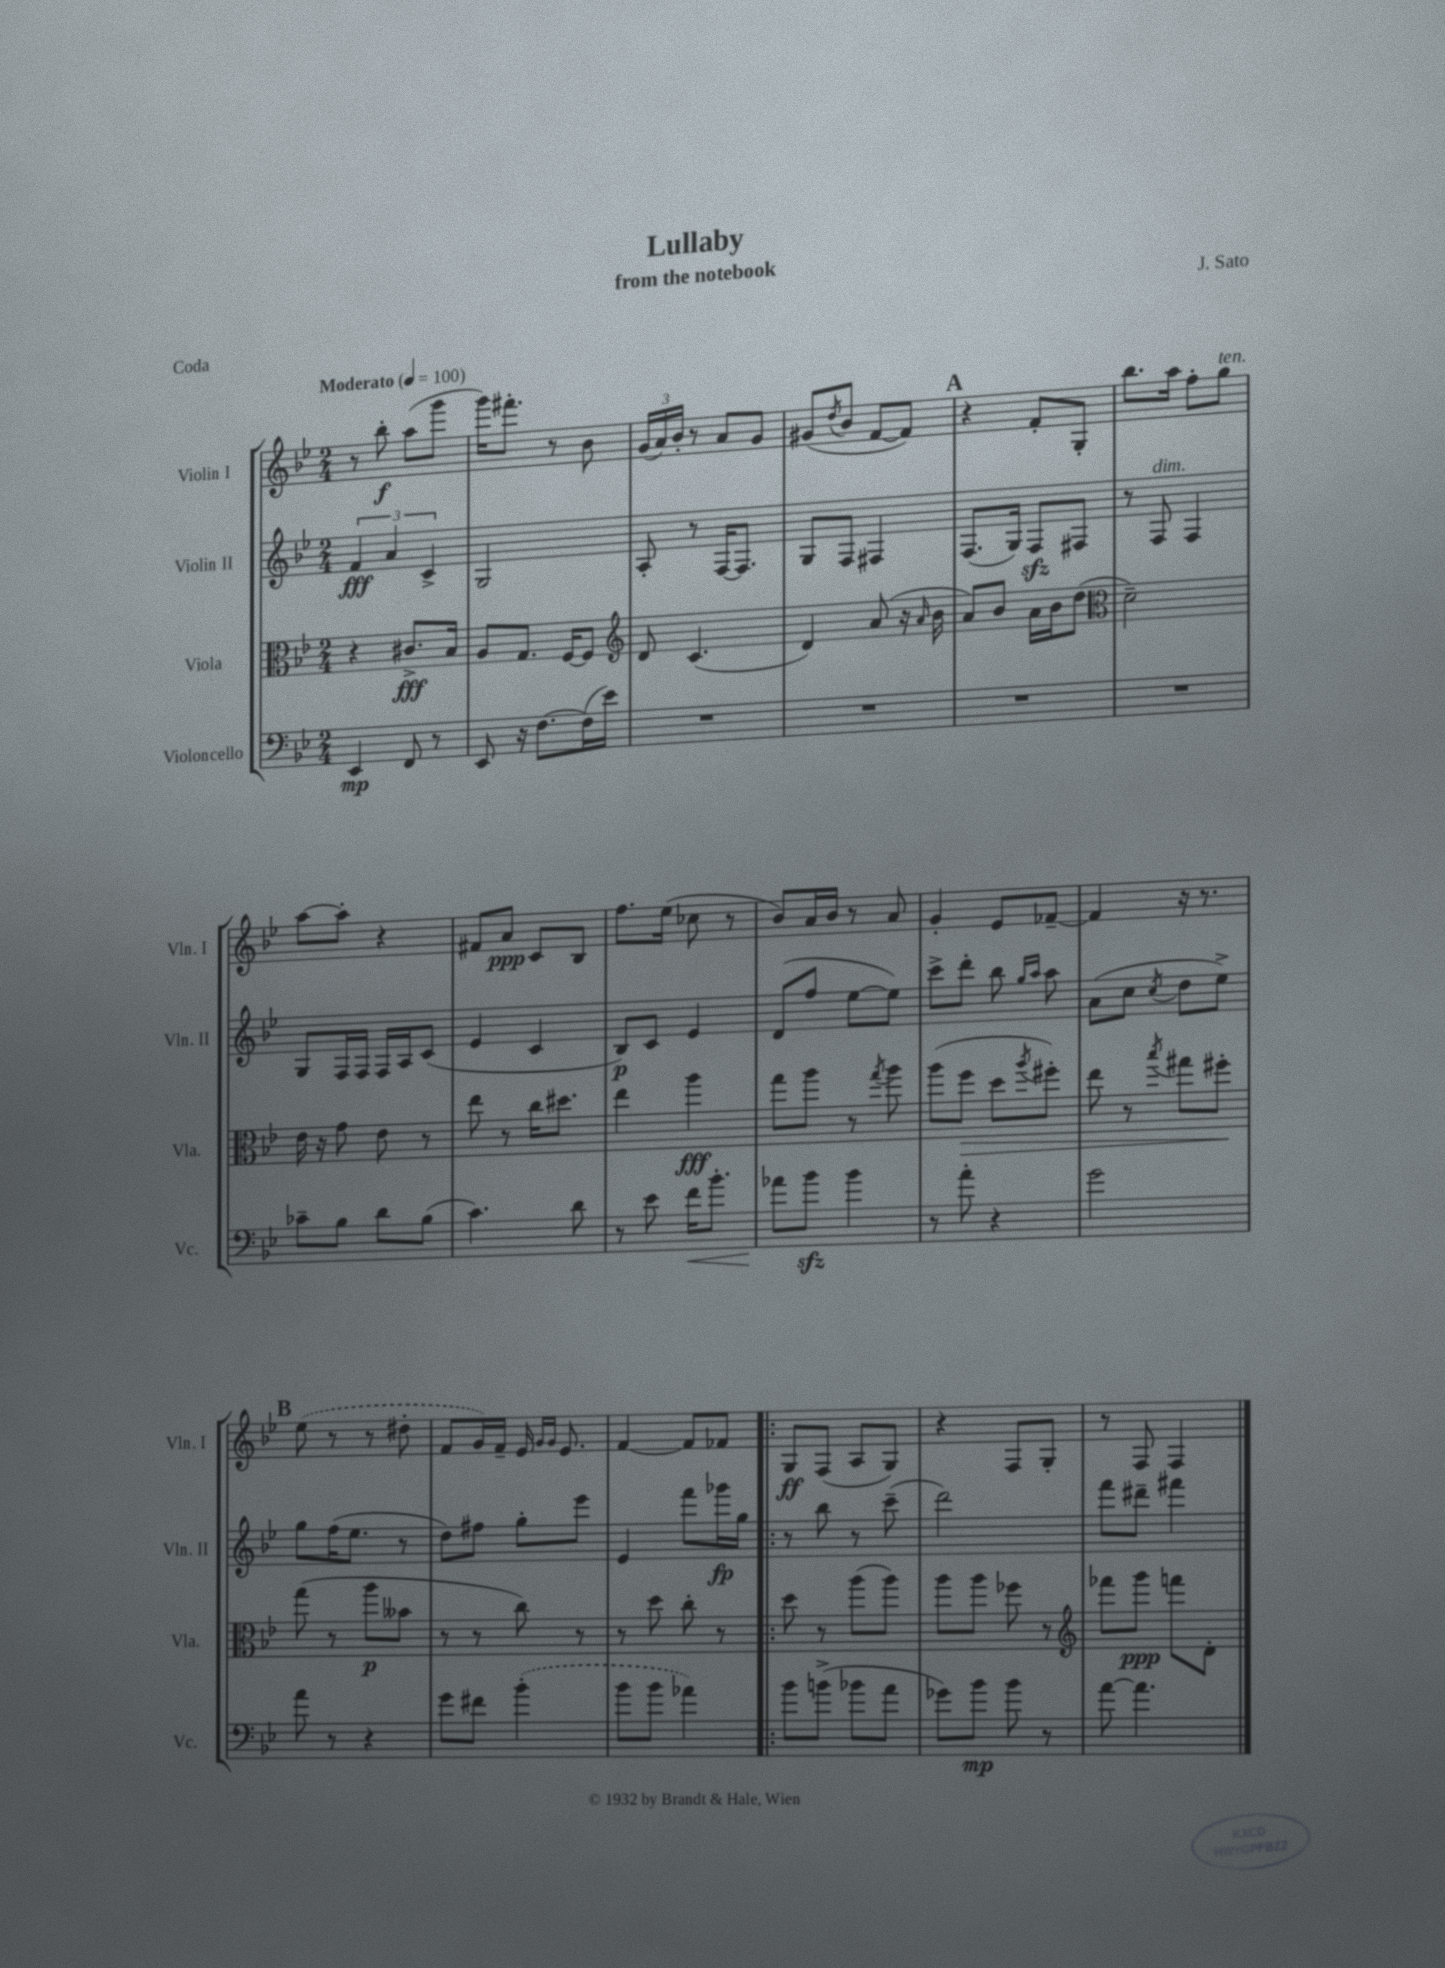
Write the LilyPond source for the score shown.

\header { title = "Lullaby" composer = "J. Sato" subtitle = "from the notebook" piece = "Coda" }
<<
\new StaffGroup <<
\new Staff = "s0" \with { instrumentName = "Violin I" shortInstrumentName = "Vln. I" } {
    \clef treble \key bes \major \numericTimeSignature \time 2/4 \tempo "Moderato" 4 = 100
    r8 bes''8-.\f a''8( g'''8 |
    g'''16) fis'''8.-. r8 bes'8 |
    \tuplet 3/2 { g'16( a'16) bes'16-. } r8 a'8 g'8 |
    gis'8( \acciaccatura { d''8 } bes'8 f'8~ f'8) |
    \mark \markup { \bold "A" } r4 f'8-. g8-. |
    bes''8. a''16 f''8-. g''8^\markup { \italic "ten." } |
    a''8~ a''8-. r4 |
    fis'8 a'8\ppp c'8 bes8 |
    f''8. ees''16( ces''8 r8 |
    bes'8) a'16 bes'16 r8 a'8 |
    g'4-. ees'8 fes'8~-- |
    fes'4 r16 r8. |
    \mark \markup { \bold "B" } \once \slurDashed ees''8( r8 r8 dis''8-. |
    f'8 g'16) f'16-- ees'16 \grace { g'16 g'16 } ees'8. |
    f'4~ f'8 fes'8 |
    \bar ".|:" g8\ff f8( a8 g8) |
    r4 f8 g8-. |
    r8 f8 f4 \bar "|." |
}
\new Staff = "s1" \with { instrumentName = "Violin II" shortInstrumentName = "Vln. II" } {
    \clef treble \key bes \major \numericTimeSignature \time 2/4
    \tuplet 3/2 { f'4\fff a'4 c'4-> } |
    g2 |
    a8-. r8 f16~ f8. |
    g8 f8 fis4 |
    \mark \markup { \bold "A" } f8.( g16) f8\sfz fis8 |
    r8 f8^\markup { \italic "dim." } f4 |
    g8 f16 f16 f16 a16 c'8( |
    ees'4 c'4 |
    bes8\p) c'8 ees'4 |
    d'8( f''8 ees''8~ ees''8) |
    c'''8-> d'''8-. bes''8 \grace { g''16 a''16 } a''8 |
    a'8( c''8 \acciaccatura { c''8 } d''8 ees''8->) |
    \mark \markup { \bold "B" } g''8 f''16( ees''8. r8 |
    d''8) fis''8 g''8-. ees'''8 |
    ees'4 f'''8 ges'''16\fp g''16 |
    \bar ".|:" r8 bes''8 r8 c'''8--( |
    d'''2) |
    f'''8 dis'''8-- fis'''4 \bar "|." |
}
\new Staff = "s2" \with { instrumentName = "Viola" shortInstrumentName = "Vla." } {
    \clef alto \key bes \major \numericTimeSignature \time 2/4
    r4 cis'8.->\fff bes16 |
    a8 g8. f16~ f8 |
    \clef treble d'8 c'4.( |
    d'4) a'8( r16 \grace { a'16 } bes'16 |
    \mark \markup { \bold "A" } a'8) bes'8 a'16 bes'16 d''8( |
    \clef alto d'2--) |
    ees'16 r16 g'8 ees'8 r8 |
    ees''8 r8 c''16 dis''8. |
    ees''4 a''4\fff |
    g''8 a''8 r8 \acciaccatura { g''8 } a''8 |
    a''8( f''8\> d''8 \acciaccatura { a''8 } fis''8-.) |
    ees''8 r8 \acciaccatura { bes''8 } gis''8 fis''8-.\! |
    \mark \markup { \bold "B" } g''8( r8 a''8\p beses'8 |
    r8 r8 c''8) r8 |
    r8 d''8 c''8-. r8 |
    \bar ".|:" d''8 r8 a''8( a''8) |
    a''8 a''8 fes''8 r8 |
    \clef treble fes'''8 g'''8\ppp f'''8 d'8-. \bar "|." |
}
\new Staff = "s3" \with { instrumentName = "Violoncello" shortInstrumentName = "Vc." } {
    \clef bass \key bes \major \numericTimeSignature \time 2/4
    ees,4\mp f,8 r8 |
    ees,8 r16 f8.~ f16( ees'16) |
    R2 |
    R2 |
    \mark \markup { \bold "A" } R2 |
    R2 |
    ces'8-- bes8 d'8 bes8( |
    c'4.) d'8 |
    r8 ees'8 f'16\< bes'8.-. |
    aes'8\! bes'8\sfz bes'4 |
    r8 a'8-. r4 |
    g'2 |
    \mark \markup { \bold "B" } a'8 r8 r4 |
    g'8 fis'8 \once \slurDashed bes'4-.( |
    bes'8 bes'8 aes'4) |
    \bar ".|:" bes'8 b'8->( bes'8 a'8 |
    ges'8) bes'8\mp bes'8 r8 |
    a'8~ a'4. \bar "|." |
}
>>
>>
\layout { \context { \Score \remove "Bar_number_engraver" } }
